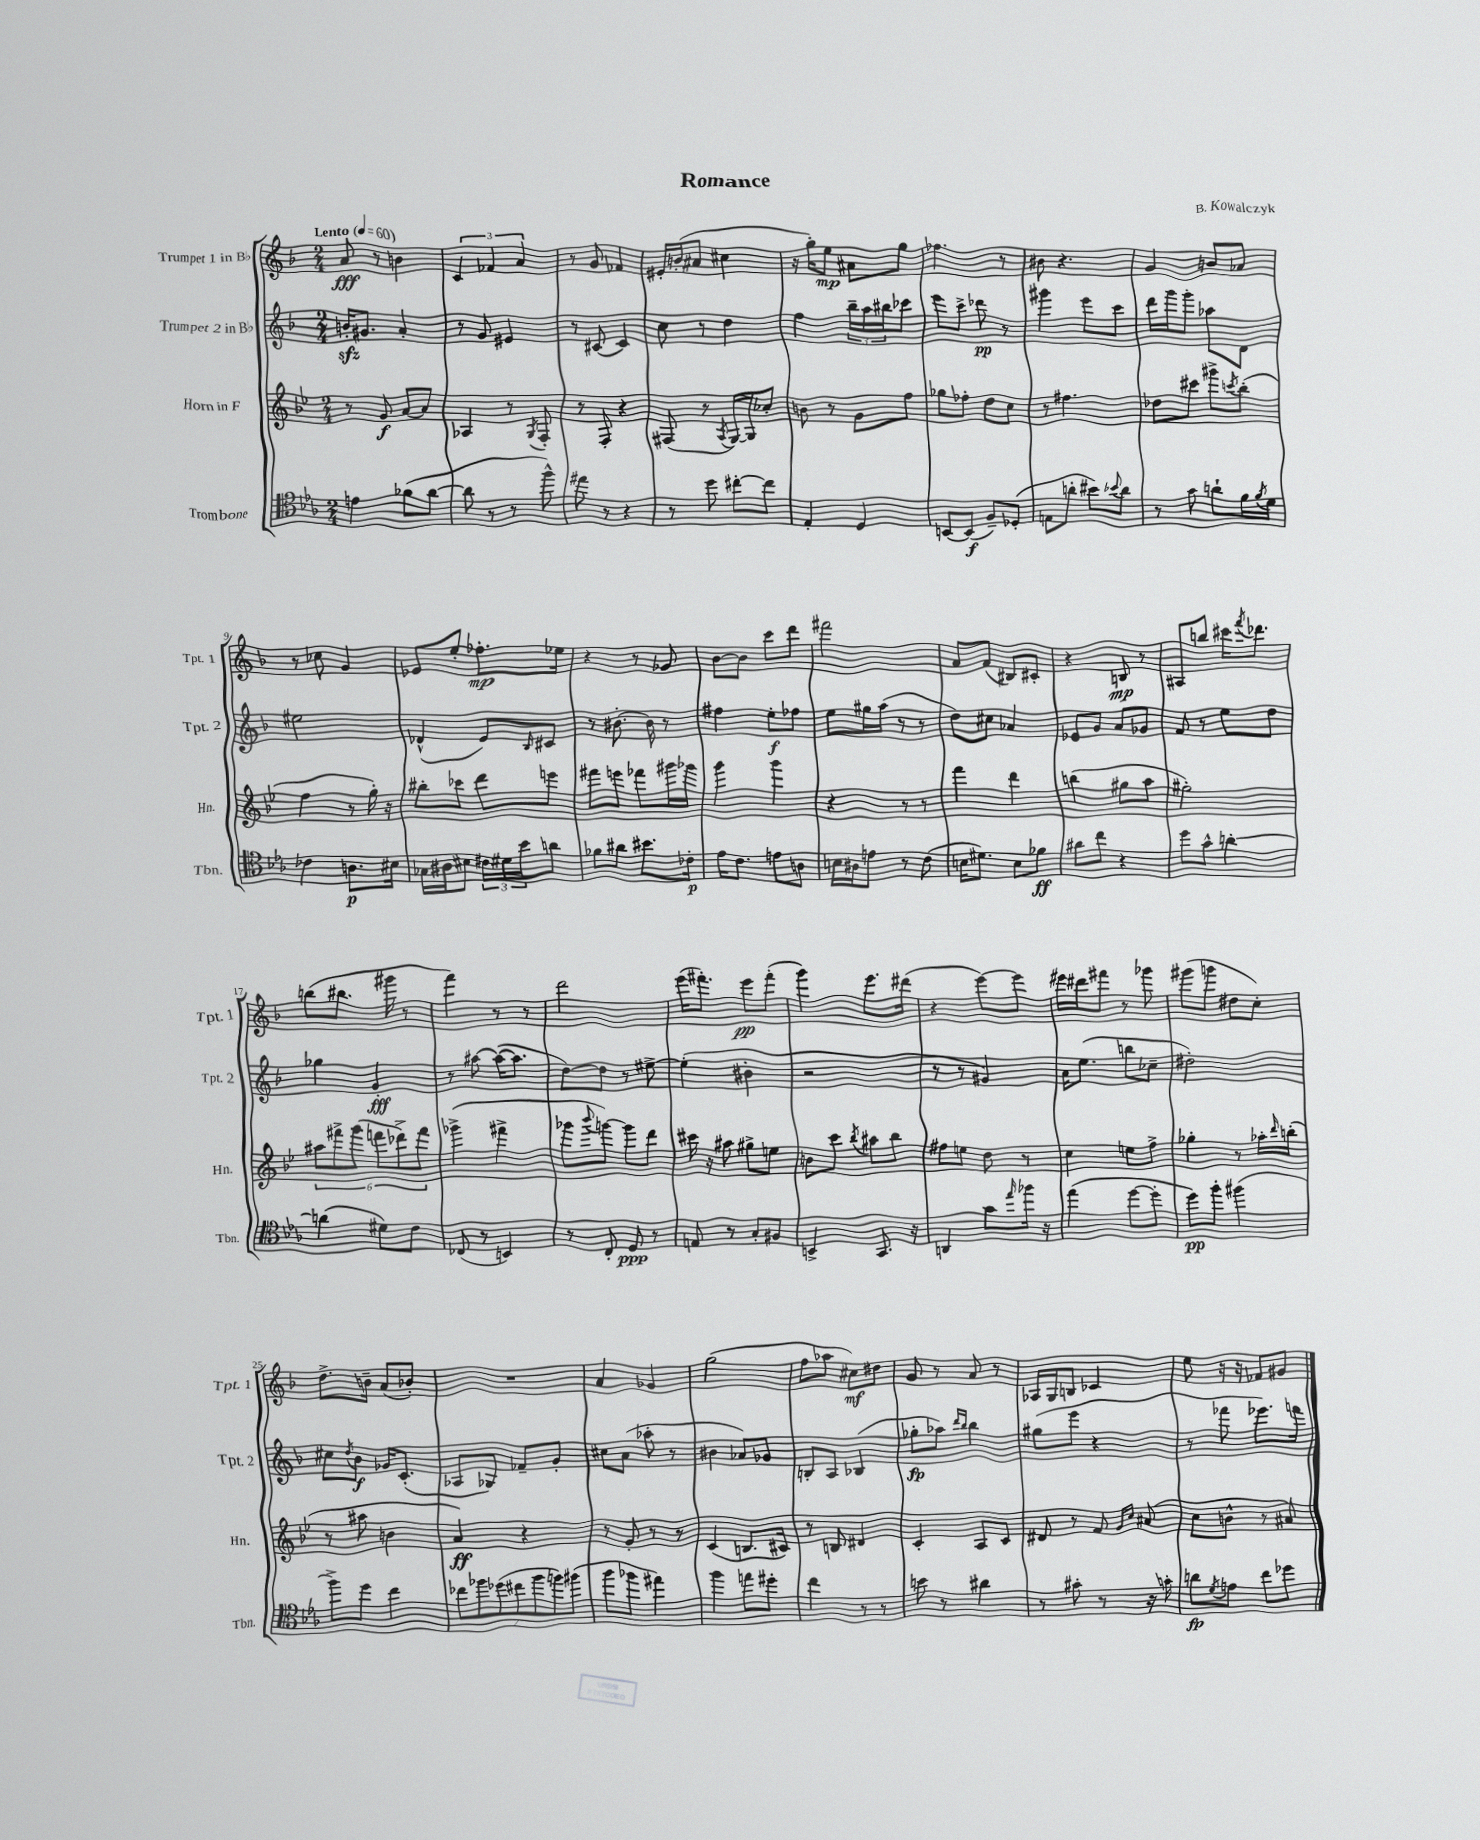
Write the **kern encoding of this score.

**kern	**dynam	**kern	**dynam	**kern	**dynam	**kern	**dynam
*part4	*part4	*part3	*part3	*part2	*part2	*part1	*part1
*staff4	*staff4	*staff3	*staff3	*staff2	*staff2	*staff1	*staff1
*I"Trombone	*	*I"Horn in F	*	*I"Trumpet 2 in B♭	*	*I"Trumpet 1 in B♭	*
*I'Tbn.	*	*I'Hn.	*	*I'Tpt. 2	*	*I'Tpt. 1	*
*clefC4	*	*clefG2	*	*clefG2	*	*clefG2	*
*k[b-e-a-]	*	*k[b-e-]	*	*k[b-]	*	*k[b-]	*
*M2/4	*	*M2/4	*	*M2/4	*	*M2/4	*
*MM60	*	*MM60	*	*MM60	*	*MM60	*
=1	=1	=1	=1	=1	=1	=1	=1
!	!	!	!	!	!	!LO:TX:a:B:t=Lento	!
4en\	.	8r	.	16bnzz'/KL	.	8a/	fff
.	.	.	.	8.g#X/J	.	.	.
.	.	8g/	f	.	.	8r	.
(8f-X\L	.	[8a/L	.	4a'/	.	4bn\	.
[8a-\J	.	8a/J]	.	.	.	.	.
=2	=2	=2	=2	=2	=2	=2	=2
8a-\]	.	4A-X/	.	8r	.	6c/	.
8r	.	.	.	8g/	.	.	.
.	.	.	.	.	.	6f-X/	.
8r	.	8r	.	4e#X/	.	.	.
.	.	.	.	.	.	6a/	.
.	.	8qG/	.	.	.	.	.
8ff^^\)	.	8F'/	.	.	.	.	.
=3	=3	=3	=3	=3	=3	=3	=3
8ee#X\	.	8r	.	8r	.	8r	.
8r	.	8F'/	.	[8c#X/	.	8g/	.
4r	.	4r	.	4c#/]	.	4f-X/	.
=4	=4	=4	=4	=4	=4	=4	=4
8r	.	(8F#X/	.	8cc\	.	16e#X'/LL	.
.	.	.	.	.	.	(16bn'/J	.
8dd\	.	8r	.	8r	.	8a#X/J	.
.	.	8qA/	.	.	.	.	.
[8cc#X'\L	.	[16G/LL)	.	4dd\	.	4cc#X\	.
.	.	16G/J]	.	.	.	.	.
8cc#\J]	.	8cc-X'/J	.	.	.	.	.
=5	=5	=5	=5	=5	=5	=5	=5
4E-'/	.	8bn\	.	4ff\	.	16r	.
.	.	.	.	.	.	16gg'\KL)	.
.	.	8r	.	.	.	8ee\J	mp
4D/	.	8g\L	.	24bb-~\LL	.	8a#X\L	.
.	.	.	.	24aa\	.	.	.
.	.	.	.	24bb#X\J	.	.	.
.	.	8ff\J	.	8ccc-X\J	.	8gg\J	.
=6	=6	=6	=6	=6	=6	=6	=6
[8BBn/L	.	8gg-X\L	.	8eee\L	.	4.ff-X\	.
(8BB/J]	f	8ff-X'\J	.	8ccc^\J	.	.	.
8F~/L)	.	8dd\L	.	8ddd-X\	pp	.	.
(8D-X'/J	.	8cc\J	.	8r	.	8r	.
=7	=7	=7	=7	=7	=7	=7	=7
8En\L	.	8r	.	4ggg#X\	.	8b#X\	.
8an'\J	.	4.ff#X\	.	.	.	4.r	.
8b#X\L)	.	.	.	8eee\L	.	.	.
8qqb-X/	.	.	.	.	.	.	.
8a\J	.	.	.	8ccc\J	.	.	.
=8	=8	=8	=8	=8	=8	=8	=8
8r	.	8dd-X\L	.	16ddd\LL	.	4g/	.
.	.	.	.	16ggg\J	.	.	.
8g\	.	8ccc#X\J	.	8ggg'\J	.	.	.
8an`\L	.	8ggg#X^\L	.	8aa-X\L	.	8bn/L	.
.	.	8qcccn/	.	.	.	.	.
16f\L	.	(8bb-'\J	.	8d\J	.	8a-X/J	.
8qf/	.	.	.	.	.	.	.
16d\JJ	.	.	.	.	.	.	.
!!LO:LB:g=z
=9	=9	=9	=9	=9	=9	=9	=9
4c-X\	.	4ff\	.	2ee#X\	.	8r	.
.	.	.	.	.	.	8cc-X\	.
8.An\L	p	8r	.	.	.	4g/	.
.	.	16gg'\)	.	.	.	.	.
16B#X\Jk	.	16r	.	.	.	.	.
=10	=10	=10	=10	=10	=10	=10	=10
16G-X\LL	.	8bb#X'\L	.	(4d-X^^/	.	8e-X/L	.
16A#X\J	.	.	.	.	.	.	.
8B#X\J	.	8ccc-X\J	.	.	.	8ee'/J	.
24c#X\LL	.	8ddd\L	.	8e/L)	.	8.ff-X'\L	mp
24d#X\	.	.	.	.	.	.	.
24b-\J	.	.	.	.	.	.	.
.	.	.	.	16qqB-/	.	.	.
8an\J	.	8eeen\J	.	8c#X/J	.	.	.
.	.	.	.	.	.	16ee-X\Jk	.
=11	=11	=11	=11	=11	=11	=11	=11
8f-X\L	.	8fff#X\L	.	8r	.	4r	.
8a#X\J	.	8eeen\J	.	[8.b#X'\	.	.	.
8.b#X\L	.	8fff-X\L	.	.	.	8r	.
.	.	.	.	16b#\]	.	.	.
.	.	16ggg#X\L	.	8r	.	8g-X/	.
16c-X'\Jk	p	16ggg-X\JJ	.	.	.	.	.
=12	=12	=12	=12	=12	=12	=12	=12
16e-\KL	.	4ggg\	.	4ff#X\	.	[8b-\L	.
8.c\J	.	.	.	.	.	.	.
.	.	.	.	.	.	8b-\J]	.
8en\L	.	4ggg\	.	8ee'\L	f	8ccc\L	.
8An\J	.	.	.	8ff-X\J	.	8ddd\J	.
=13	=13	=13	=13	=13	=13	=13	=13
16Bn\LL	.	4r	.	8ee\L	.	2fff#X\	.
16A#X\J	.	.	.	.	.	.	.
8en\J	.	.	.	16gg#X\L	.	.	.
.	.	.	.	(16aa\JJ	.	.	.
8r	.	8r	.	8r	.	.	.
(8c\	.	8r	.	8r	.	.	.
=14	=14	=14	=14	=14	=14	=14	=14
16Bn\KL	.	4fff\	.	8dd\L)	.	8a/L	.
8.d#X\J)	.	.	.	.	.	.	.
.	.	.	.	8cc#X\J	.	(8f/J	.
8B\L	.	4ddd\	.	4a-X/	.	8B#X/L)	.
8f-X\J	ff	.	.	.	.	8c#X'/J	.
=15	=15	=15	=15	=15	=15	=15	=15
8a#X\L	.	(4bbn\	.	8e-X/L	.	4r	.
8cc\J	.	.	.	8g/J	.	.	.
4r	.	8gg#X\L	.	8a/L	.	8Bn/	mp
.	.	8aa\J	.	8g-X/J	.	8r	.
=16	=16	=16	=16	=16	=16	=16	=16
8dd\L	.	2gg#X'\)	.	8f/	.	8A#X/L	.
8g^^\J	.	.	.	8r	.	8bbn/J	.
[4an'\	.	.	.	8ee\L	.	16ccc#X\KL	.
.	.	.	.	.	.	8qfff/	.
.	.	.	.	.	.	8.ddd-X\J	.
.	.	.	.	8dd\J	.	.	.
!!LO:LB:g=z
=17	=17	=17	=17	=17	=17	=17	=17
(4an\]	.	12aa#X\L	.	4gg-X\	.	(8bbn\L	.
.	.	12fff#X^\	.	.	.	.	.
.	.	.	.	.	.	8.bb#X\J	.
.	.	(12ggg\J	.	.	.	.	.
8d#X\L)	.	12fffn\L	.	4g'/	fff	.	.
.	.	.	.	.	.	16ggg#X\	.
.	.	12ddd-X^\)	.	.	.	.	.
8c\J	.	.	.	.	.	8r	.
.	.	12fff\J	.	.	.	.	.
=18	=18	=18	=18	=18	=18	=18	=18
(8C-X/	.	(4ggg-X^\	.	8r	.	4fff\)	.
8r	.	.	.	[8aa#X\	.	.	.
4BBn/)	.	4fff#X^\	.	(16aa#\KL_	.	8r	.
.	.	.	.	8.aa#\J]	.	.	.
.	.	.	.	.	.	8r	.
=19	=19	=19	=19	=19	=19	=19	=19
8r	.	8ggg-X\L	.	[8dd\L)	.	2ddd\	.
.	.	8qqbbb-/	.	.	.	.	.
8C'/	.	[8gggn\J)	.	8dd\J]	.	.	.
8D/	ppp	8ggg\L]	.	8r	.	.	.
8r	.	8ddd\J	.	[8ee#X^\	.	.	.
=20	=20	=20	=20	=20	=20	=20	=20
8En/	.	16ccc#X\	.	(4ee#'\]	.	(16eee\KL	.
.	.	16r	.	.	.	8.fff#X'\J)	.
8r	.	8aa#X\	.	.	.	.	.
8G'/L	.	8gg#X^\L	.	4b#X'\	.	8eee\L	pp
8F#X/J	.	8een\J	.	.	.	(8fff#'\J	.
=21	=21	=21	=21	=21	=21	=21	=21
4BBn^/	.	8bn\L	.	2r	.	4ggg\)	.
.	.	8ccc\J	.	.	.	.	.
.	.	8qbb-/	.	.	.	.	.
8.GG/	.	8aa#X\L	.	.	.	8.eee\L	.
.	.	8bb-\J	.	.	.	.	.
16r	.	.	.	.	.	(16ddd#X\Jk	.
=22	=22	=22	=22	=22	=22	=22	=22
4AAn/	.	8ff#X\L	.	8r	.	4r	.
.	.	8een\J	.	8r	.	.	.
8g\L	.	8dd\	.	4g#X/)	.	[8eee\L)	.
16qqee-/	.	.	.	.	.	.	.
16ff-X\Jk	.	8r	.	.	.	8eee\J]	.
16r	.	.	.	.	.	.	.
=23	=23	=23	=23	=23	=23	=23	=23
(4ee-\	.	4cc\	.	16a\KL	.	16eee#X\LL	.
.	.	.	.	(8.ee\J	.	16ddd#X\J	.
.	.	.	.	.	.	8fff#X\J	.
[8dd\L	.	8een\L	.	8bbn\L	.	8r	.
8dd'\J]	.	8ff^\J	.	8cc-X~\J	.	8ggg-X\	.
=24	=24	=24	=24	=24	=24	=24	=24
8dd\L)	pp	4gg-X'\	.	2dd#X'\)	.	(8ggg#X\L	.
8ff'\J	.	.	.	.	.	8gggn\J	.
(4ff#X\	.	8r	.	.	.	8dd#X\L	.
.	.	16aa-X'\LL	.	.	.	8cc'\J)	.
.	.	16qqddd/	.	.	.	.	.
.	.	(16bbn'\JJ	.	.	.	.	.
!!LO:LB:g=z
=25	=25	=25	=25	=25	=25	=25	=25
8ff^\L)	.	8r	.	8cc#X\L	.	8.dd^\L	.
.	.	.	.	8qdd/	.	.	.
8dd\J	.	8aa#X\	.	8b-\J	f	.	.
.	.	.	.	.	.	16bn~\Jk	.
4cc\	.	4bn\	.	16g-X/KL	.	(8a/L	.
.	.	.	.	(8.c'/J	.	.	.
.	.	.	.	.	.	8b-X'/J)	.
=26	=26	=26	=26	=26	=26	=26	=26
14cc-X\L	.	4a/)	ff	8A-X/L	.	2r	.
14ff-X\	.	.	.	.	.	.	.
.	.	.	.	8G-X/J)	.	.	.
(14dd-X\	.	.	.	.	.	.	.
14cc#X\	.	.	.	.	.	.	.
.	.	4r	.	8f-X~/L	.	.	.
14ff-\	.	.	.	.	.	.	.
14ffn\)	.	.	.	.	.	.	.
.	.	.	.	8g'/J	.	.	.
(14ff#X\J	.	.	.	.	.	.	.
=27	=27	=27	=27	=27	=27	=27	=27
8ff\L	.	8r	.	8cc#X\L	.	4a/	.
8ff-X\J	.	8g'/	.	(8a\J	.	.	.
4ee#X\)	.	8r	.	8aa-X'\	.	4g-X/	.
.	.	8r	.	8r	.	.	.
=28	=28	=28	=28	=28	=28	=28	=28
4ff\	.	(4c/	.	4b#X\	.	(2gg\	.
8een\L	.	8.Bn/L	.	8a-X/L)	.	.	.
8dd#X'\J	.	.	.	8g-X/J	.	.	.
.	.	16c#X/Jk)	.	.	.	.	.
=29	=29	=29	=29	=29	=29	=29	=29
4cc\	.	8r	.	8Bn'/L	.	8ff\L	.
.	.	8Bn/	.	8A/J	.	8aa-X\J	.
8r	.	4d#X/	.	(4B-X/	.	8cc#X\L)	mf
8r	.	.	.	.	.	8dd#X\J	.
=30	=30	=30	=30	=30	=30	=30	=30
8bn\	.	4c'/	.	8gg-X'\L	fp	8g/	.
8r	.	.	.	8aa-X\J)	.	8r	.
.	.	.	.	16qqddd/LL	.	.	.
.	.	.	.	16qqbb-/JJ	.	.	.
4a#X\	.	8A/L	.	4bb-\	.	8a/	.
.	.	8c/J	.	.	.	8r	.
=31	=31	=31	=31	=31	=31	=31	=31
8r	.	8d#X/	.	(8gg#X\L	.	16A-X/LL	.
.	.	.	.	.	.	16G/J	.
8g#X'\	.	8r	.	8eee\J	.	8Bn/J	.
8r	.	8f/	.	4r	.	4c-X/	.
.	.	16qqg/LL	.	.	.	.	.
.	.	16qqcc/JJ	.	.	.	.	.
16r	.	(8a#X/	.	.	.	.	.
16gn'\	.	.	.	.	.	.	.
=32	=32	=32	=32	=32	=32	=32	=32
8an\L	fp	8cc\L	.	8r	.	8ee\	.
8qd/	.	.	.	.	.	.	.
8en\J	.	8bn^^\J	.	8fff-X\	.	16r	.
.	.	.	.	.	.	16r	.
8cc\L	.	8r	.	8.eee-X\L)	.	8f-X/L	.
8dd-X\J	.	8a#X/)	.	.	.	8g#X/J	.
.	.	.	.	16fffn\Jk	.	.	.
==	==	==	==	==	==	==	==
*-	*-	*-	*-	*-	*-	*-	*-
